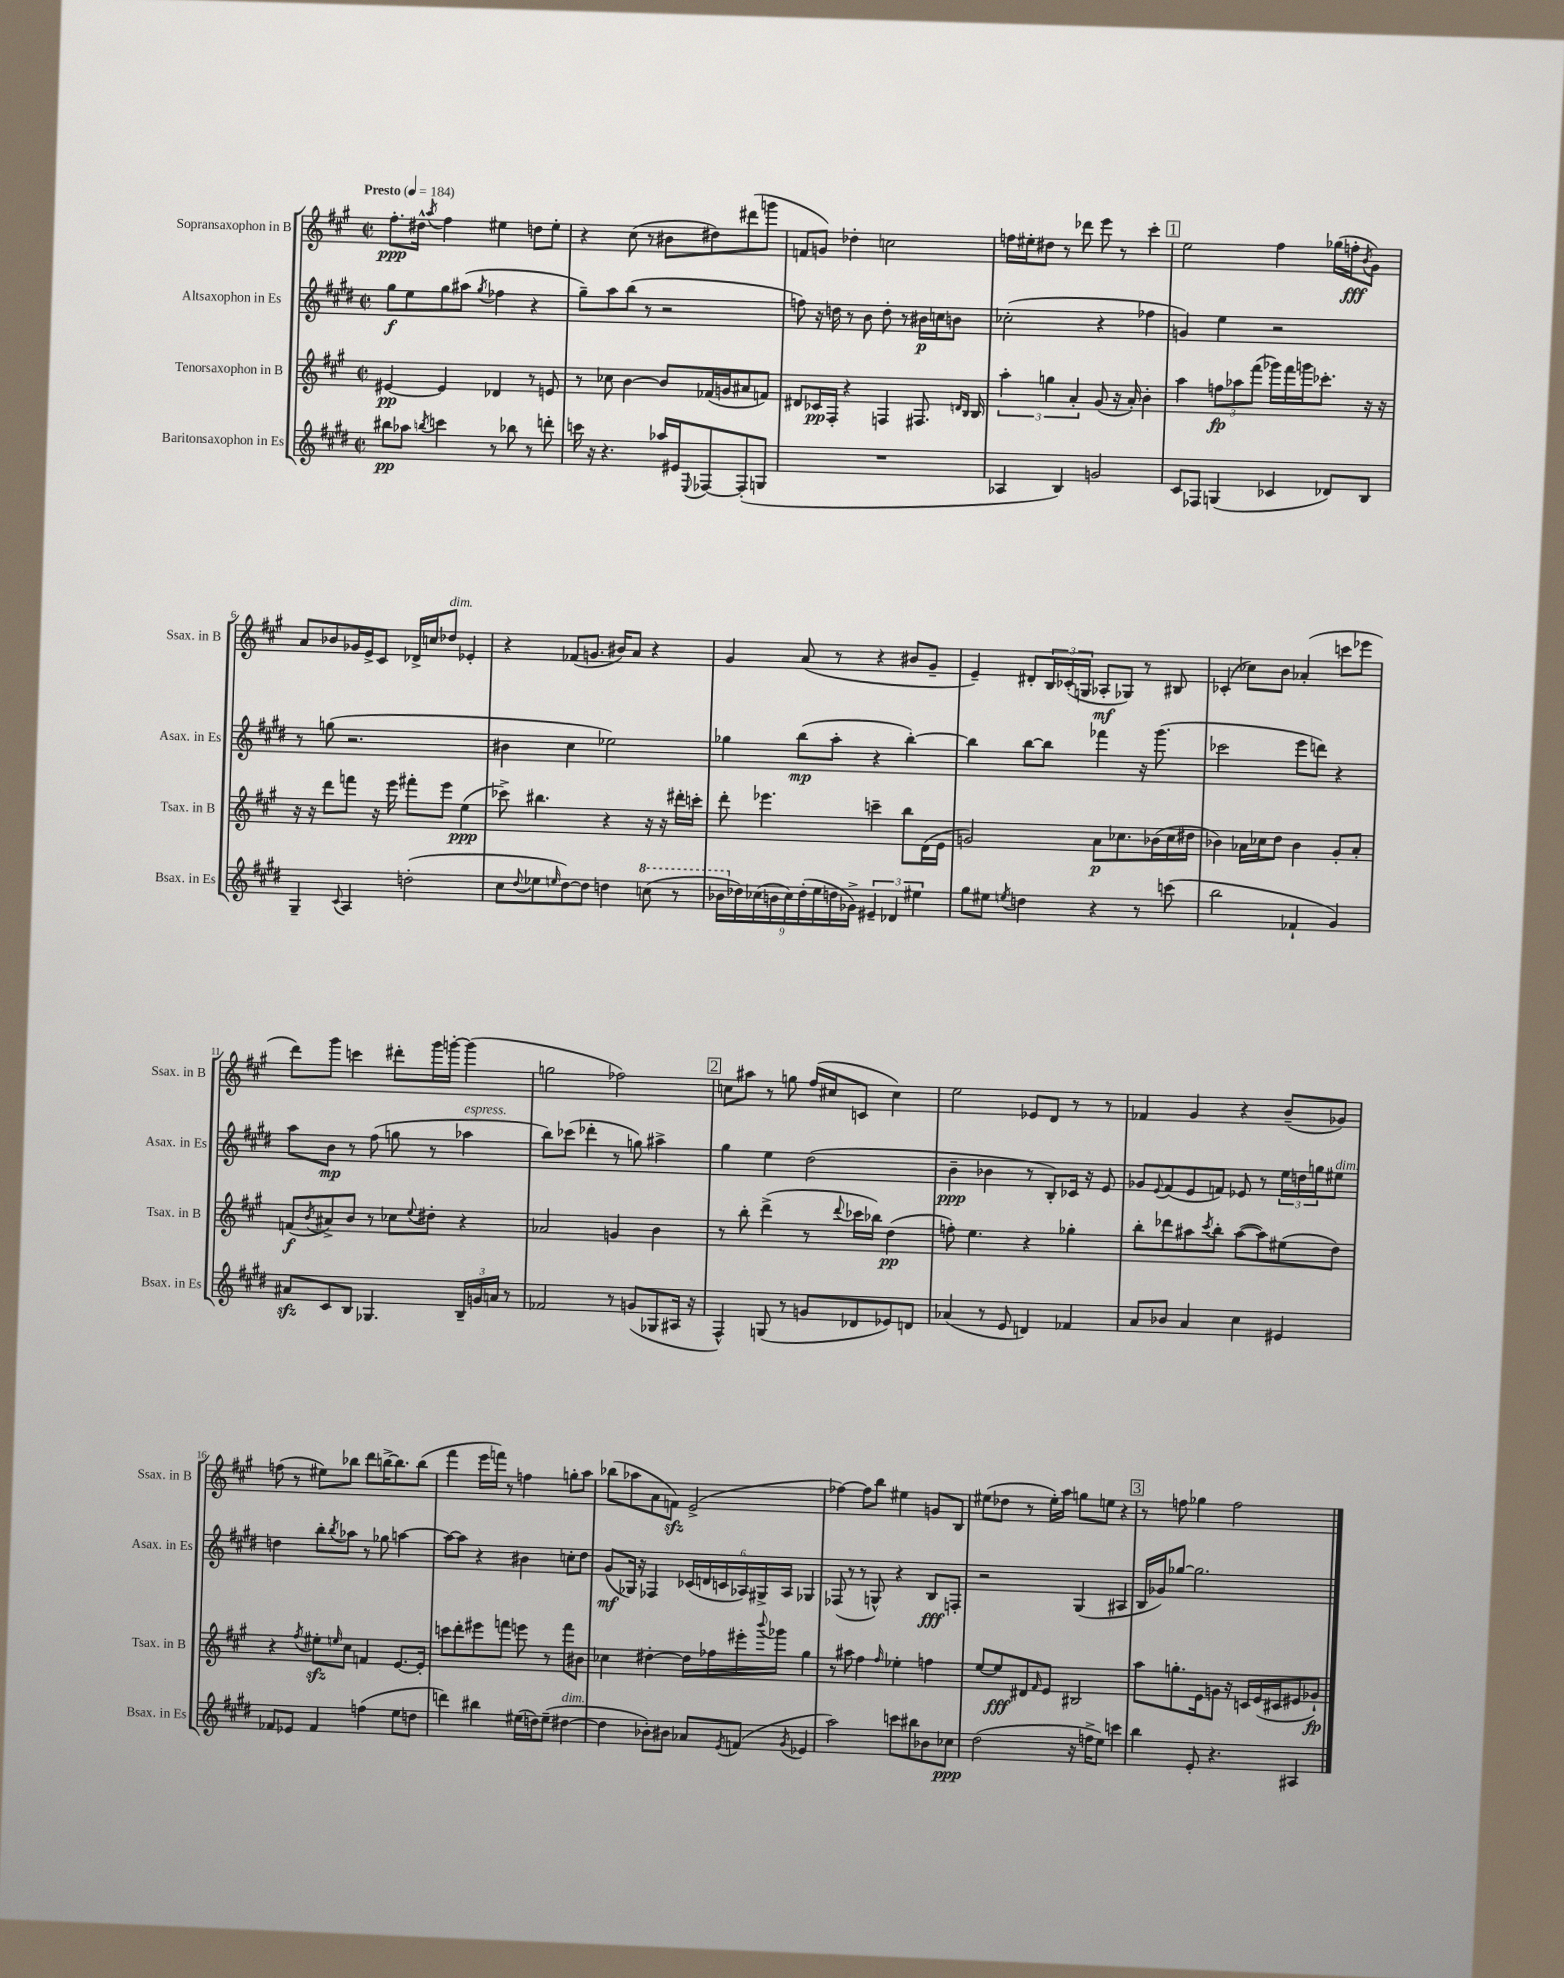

**kern	**kern	**kern	**kern
*staff4	*staff3	*staff2	*staff1
*clefG2	*clefG2	*clefG2	*clefG2
*k[f#c#g#d#]	*k[f#c#g#]	*k[f#c#g#d#]	*k[f#c#g#]
*M2/2	*M2/2	*M2/2	*M2/2
*met(c|)	*met(c|)	*met(c|)	*met(c|)
*MM184	*MM184	*MM184	*MM184
8bb#	[4e#	8gg#	8.ff#'
8aa-	.	8ee	.
.	.	.	16dd#^^
8qbb	.	.	8qaa
4ccc	4e#]	8gg#	4ff#
.	.	(8aa#	.
.	.	8qgg#	.
8r	4d-	4ff-	4ee#
8bb-	.	.	.
8r	8r	4r	8dd
8ddd'	8e	.	8ee#'
=	=	=	=
16ccc	8r	8gg#~)	4r
16r	.	.	.
4.r	8cc-	8aa	.
.	[4b	(8bb	(8cc#
.	.	8r	8r
16aa-	8b]	2r	8b#
16e#	.	.	.
8qqE	.	.	.
[8F-	(16f-	.	8dd#)
.	16g	.	.
(8F-']	8a#	.	(8ddd#
8G	8f)	.	8ggg
=	=	=	=
1r	8d#	8ff)	8f
.	16c-	16r	8g)
.	16F#'	16dd	.
.	4r	8r	4dd-'
.	.	8b	.
.	4F	8dd'	2cc
.	.	8r	.
.	8.F#	16b#	.
.	.	16cc	.
.	.	8b	.
.	16qqd	.	.
.	16qqB	.	.
.	16B	.	.
=	=	=	=
4A-	6aa'	(2cc-'	16ff
.	.	.	16ee#'
.	.	.	8dd#
.	6gg	.	.
4B)	.	.	8r
.	6a'	.	.
.	.	.	8ddd-
2g	(8g#	4r	8eee
.	16r	.	8r
.	16a')	.	.
.	4b'	4ff-	4ccc#'
=	=	=	=
8c#	4aa	4g)	2ee
8F-	.	.	.
(4G	12ff	4ee	.
.	12aa-	.	.
.	(12fff#	.	.
4c-	16ggg-)	2r	4ff#
.	16fff#	.	.
.	16ggg	.	.
.	8.ccc-'	.	.
8d-)	.	.	(16gg-
.	.	.	16ff'
.	.	.	8qb
8B	16r	.	8g#)
.	16r	.	.
=	=	=	=
4G#~	16r	8r	8a
.	16r	.	.
.	8ddd	(8gg	8b-
8qqc#	.	.	.
4A	8fff	2.r	16g-
.	.	.	16e^
.	16r	.	8c#
.	16eee	.	.
(2dd'	8fff#'	.	16d-^
.	.	.	16cc
.	8eee	.	8dd-
.	(4ee	.	4e-'
=	=	=	=
8cc#	8ccc-^)	4b#	4r
8qqdd#	.	.	.
8ee-	4.bb#	.	.
16qqee	.	.	.
[8dd#)	.	4cc#	(8f-
8dd#]	.	.	8.g
4dd	4r	2ee-)	.
.	.	.	16b#)
.	.	.	8a
(8ccc	16r	.	4r
.	16r	.	.
8r	16ddd#'	.	.
.	16ccc'	.	.
=	=	=	=
18bb-	8ddd'	4gg-	4g#
18dd-)	.	.	.
(18cc-	.	.	.
.	4.eee-	.	.
18b	.	.	.
18cc-)	.	.	.
.	.	(8bb	(8a
(18dd-'	.	.	.
18ee	.	.	.
.	.	8aa'	8r
18dd	.	.	.
18g-^)	.	.	.
6e#~	4ccc~	4r	4r
6d-	.	.	.
.	8bb	[4bb')	8b#
6ee#	.	.	.
.	(16d	.	8g#~
.	16e	.	.
=	=	=	=
8gg#	2g)	4bb]	4e~)
8ee#	.	.	.
8qee	.	.	.
4dd	.	[8bb	8d#'
.	.	8bb]	24B
.	.	.	(24c-'
.	.	.	24G
4r	8a	4fff-	8A-'
.	8.cc-	.	8G-)
8r	.	16r	8r
.	(16b-	(8.ggg#	.
(8ccc	16cc-	.	8B#
.	16dd#	.	.
=	=	=	=
2bb	4b-)	2ccc-	(4c-'
.	16a-	.	8cc-)
.	16cc-	.	.
.	8dd	.	8b
4f-`	4b-	8eee	(4a-'
.	.	8ddd)	.
4g#)	8g#'	4r	8ccc
.	8a-'	.	8eee-
=	=	=	=
8a#	(8f	8aa	8ddd)
.	8qb	.	.
8c#	8a#^)	8b	8ggg#
8B	8b	8r	4ccc
4.G-	8r	(8ff#	.
.	8cc-	8gg	8ddd#'
.	8qqee	.	.
.	8dd#'	8r	16ggg#
.	.	.	[16ggg'
24B~	4r	4aa-	(4ggg]
24g	.	.	.
24a	.	.	.
8r	.	.	.
=	=	=	=
2f-	2a-	8bb)	2gg
.	.	(8ccc-	.
.	.	4ddd-'	.
8r	4g	8r	2ff-)
(8g	.	8gg)	.
8G-	4b	4aa#^	.
16A#	.	.	.
16r	.	.	.
=	=	=	=
4F#^^)	8r	4gg#	8cc
.	8bb'	.	8aa#
(8G	(4ddd^	4ee	8r
8r	.	.	8gg
8g	8r	(2dd#	(16ff#
.	.	.	16cc#
.	8qqddd	.	.
8d-	16ccc-	.	8c
.	16bb-)	.	.
8e-)	(4dd	.	4cc#)
8d	.	.	.
=	=	=	=
(4a-	8ff')	4b~	2ee
.	4.ee	.	.
8r	.	4b-	.
8e	.	.	.
4d)	4r	8r	8e-
.	.	8B')	8d
4f-	4gg-'	16c-	8r
.	.	16r	.
.	.	8e	8r
=	=	=	=
8a	8bb'	8g-	4f-
.	.	8qqe	.
8b-	8ddd-	(8f#	.
4a	8aa#	8e	4g#
.	8qccc#	.	.
.	8bb'	8f)	.
4cc#	([8aa#	8e-	4r
.	8aa#])	8r	.
4e#	(8ee#	24ee	(8b~
.	.	24dd	.
.	.	24gg	.
.	8dd)	8ee#	8g-)
=	=	=	=
8f-	4r	4dd	(8ff
8e-	.	.	8r
.	8qff#	.	.
4f-	8ee#'	8bb'	8ee#)
.	16qqee	8qbb	.
.	8cc#	8aa-	8bb-
(4ff	4f	8r	8ddd
.	.	8gg-	[16bb^
.	.	.	8.bb]
8ee	[8.e	[4aa	.
8dd	.	.	(8bb
.	16e']	.	.
=	=	=	=
4ddd)	8ccc	8aa_	4fff#
.	8ddd'	8aa]	.
4bb#	8eee#	4r	16eee
.	.	.	16fff)
.	8fff	.	8r
(16ee#	8eee	4b#	4ff
16dd)	.	.	.
(8ee#~	8r	.	.
[4dd#	8fff	8cc'	8gg'
.	8b#	8dd#	8aa
=	=	=	=
4dd#]	4cc-	(8g#	(8bb-
.	.	16G-)	8aa-
.	.	16r	.
8b-')	[4dd#'	4F-	8a
8b#	.	.	8f)
8a-	16dd#]	(24c-	(2e^
.	.	24d	.
.	16ff-	.	.
.	.	24c	.
8qe	.	.	.
(8f	16eee#'	24A-)	.
.	.	24G#^	.
.	8qqbbb	.	.
.	16ggg-	.	.
.	.	24A-	.
8qg#	.	.	.
4e-	4gg#	4G-	.
=	=	=	=
2aa)	8r	(8F-	[4ff-)
.	8aa#	8r	.
.	4ff#	8r	8ff-]
.	.	8G^^)	8bb
.	16qqff#	.	.
8ccc	4ee-'	4r	4ee#
8bb#	.	.	.
8b-	4ff	8B	8g
8cc-	.	8F'	8B
=	=	=	=
(2dd#	[8ee	2r	(8ee#
.	8ee]	.	8dd-
.	8d#	.	8r
.	16qqf#	.	.
.	8e	.	16ee#')
.	.	.	16aa
16r	2B#	(4G#	8gg
16ff^	.	.	.
8ee)	.	.	8ee
4ccc	.	4A#	4r
=	=	=	=
4bb	8aa	16B	8r
.	.	16g-)	.
.	8.gg'	[8gg-	8ff
8e'	.	2.gg-]	4gg-
.	16e	.	.
4.r	8g	.	.
.	16r	.	2ff
.	16c	.	.
.	(16e	.	.
.	16c#	.	.
4A#	8e#	.	.
.	8g-`)	.	.
==	==	==	==
*-	*-	*-	*-
